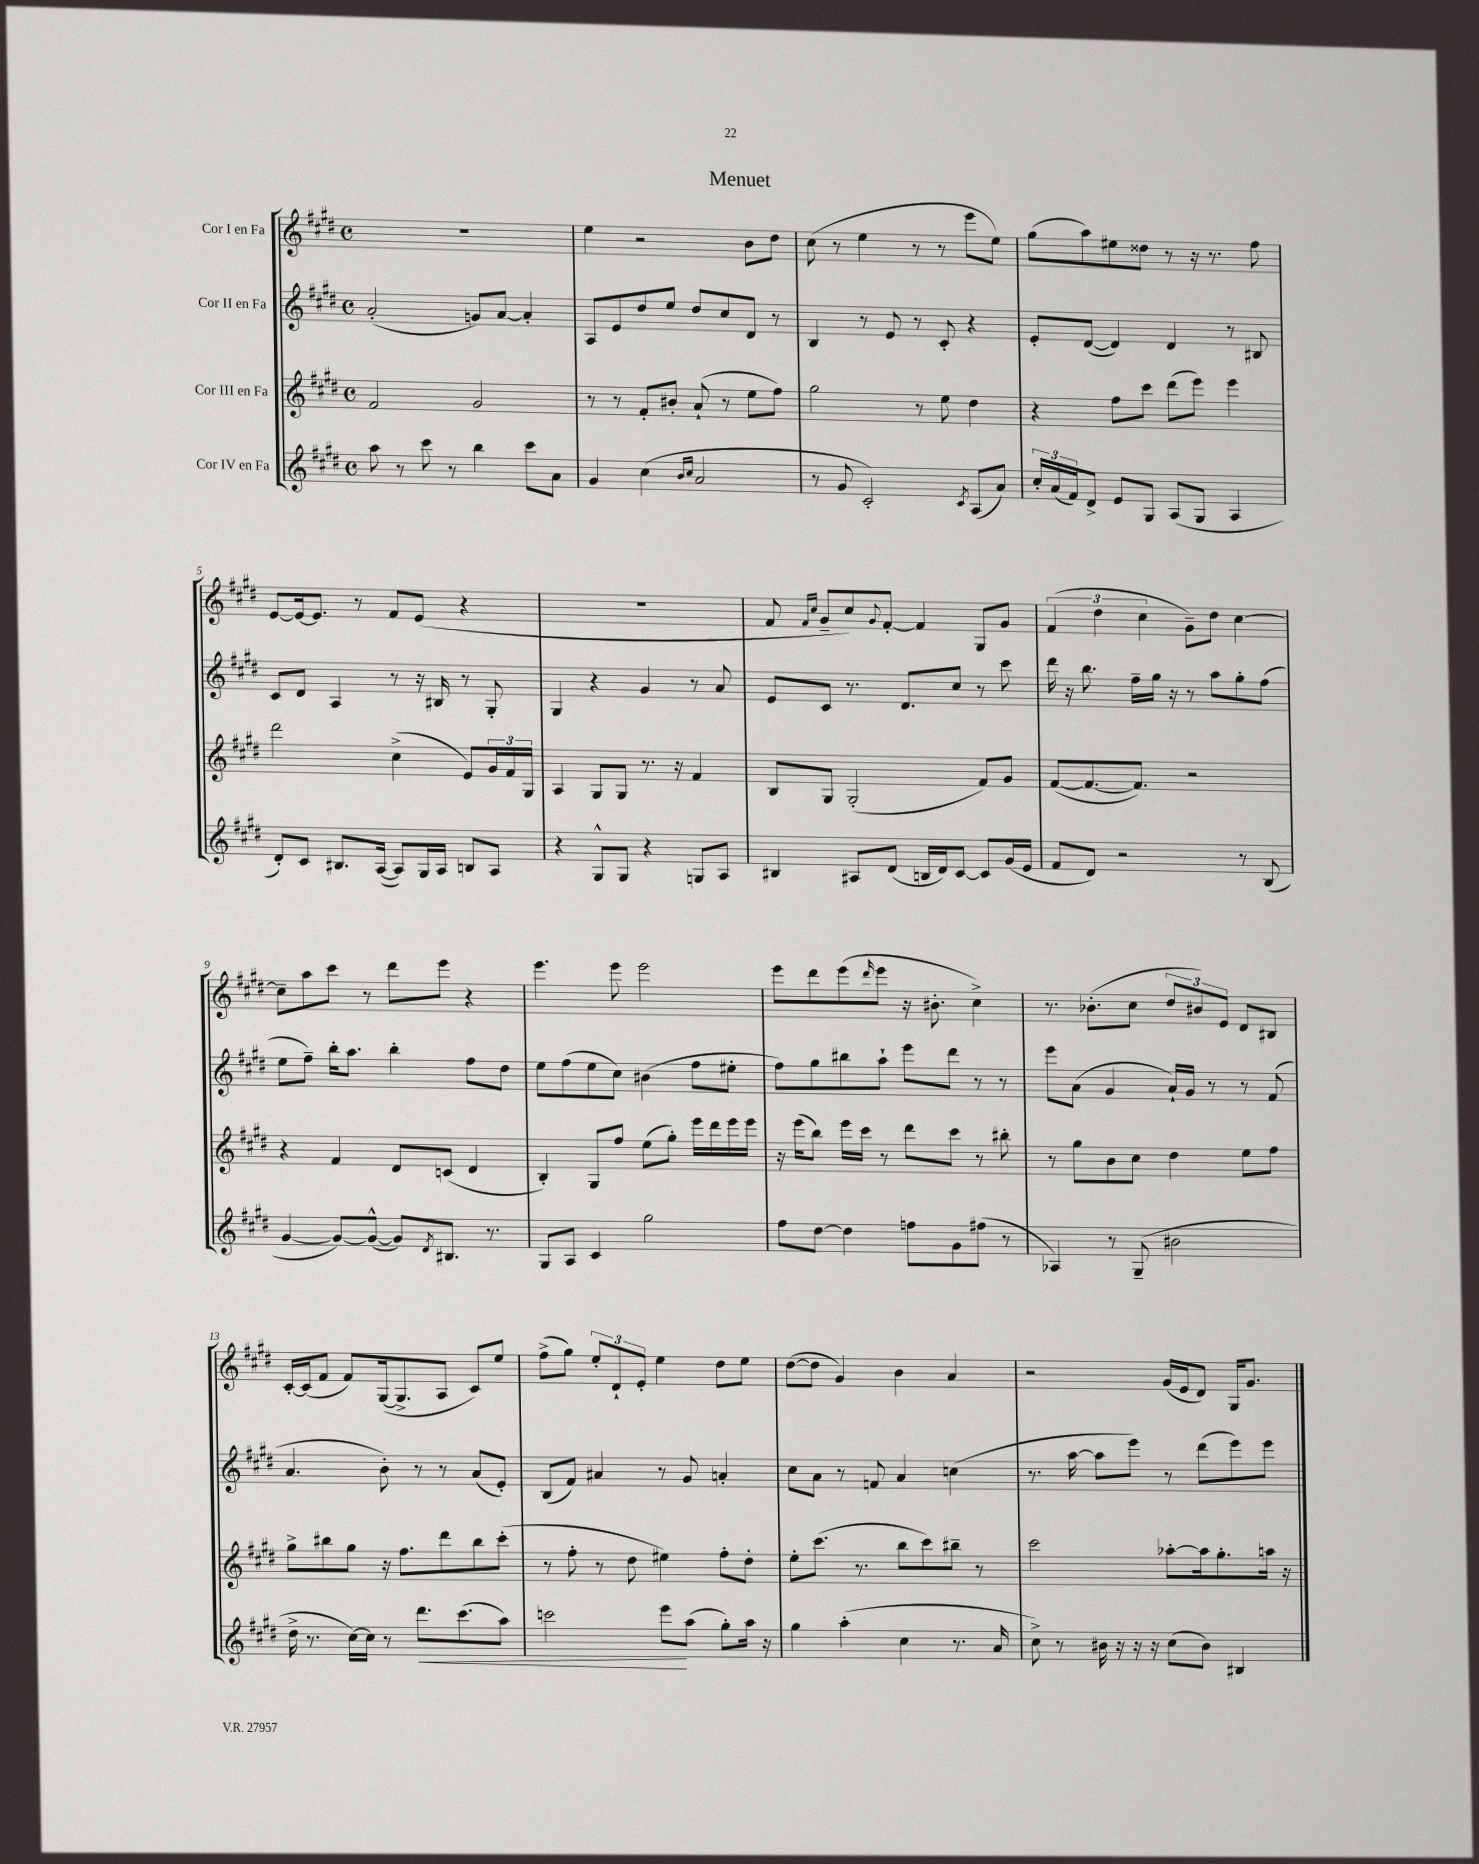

**kern	**dynam	**kern	**kern	**kern
*part4	*part4	*part3	*part2	*part1
*staff4	*staff4	*staff3	*staff2	*staff1
*I"Cor IV en Fa	*	*I"Cor III en Fa	*I"Cor II en Fa	*I"Cor I en Fa
*clefG2	*	*clefG2	*clefG2	*clefG2
*k[f#c#g#d#]	*	*k[f#c#g#d#]	*k[f#c#g#d#]	*k[f#c#g#d#]
*M4/4	*	*M4/4	*M4/4	*M4/4
*met(c)	*	*met(c)	*met(c)	*met(c)
=1	=1	=1	=1	=1
8aa\	.	2f#/	(2a'/	1r
8r	.	.	.	.
8ccc#\	.	.	.	.
8r	.	.	.	.
4bb\	.	2g#/	8gn/L)	.
.	.	.	[8a/J	.
8ccc#\L	.	.	4a'/]	.
8a\J	.	.	.	.
=2	=2	=2	=2	=2
4g#/	.	8r	8A/L	4ee\
.	.	8r	8e/	.
(4cc#\	.	8f#'/L	8dd#/	2r
.	.	8b#X'/J	8ee/J	.
16qqb/LL	.	.	.	.
16qqcc#/JJ	.	.	.	.
2a/	.	(8a`/	8dd#/L	.
.	.	8r	8cc#/	.
.	.	8ee\L	8d#/J	8b\L
.	.	8ff#\J)	8r	8dd#\J
=3	=3	=3	=3	=3
8r	.	2gg#\	4B/	(8cc#\
8g#/	.	.	.	8r
2c#'/)	.	.	8r	4ee\
.	.	.	8e/	.
.	.	8r	8r	8r
.	.	8ee\	8c#'/	8r
8qc#/	.	.	.	.
(8A/L	.	4dd#\	4r	8eee\L
8a/J)	.	.	.	8ee\J)
=4	=4	=4	=4	=4
24cc#'/LL	.	4r	8e'/L	(8gg#\L
(24a/	.	.	.	.
24f#/J)	.	.	.	.
8d#^/J	.	.	([8d#/J	8aa\)
8e/L	.	8ff#\L	4d#/])	8ee#X\
8G#/J	.	8ccc#\J	.	8dd##X\J
(8A/L	.	(8ddd#\L	4d#/	8r
8G#/J	.	8eee\J)	.	16r
.	.	.	.	8.r
4A/	.	4eee\	8r	.
.	.	.	8B#X/	8ff#\
!!LO:LB:g=z
=5	=5	=5	=5	=5
8d#'/L)	.	2ddd#\	8c#/L	[8e/L
8c#/J	.	.	8d#/J	16e/k_
.	.	.	.	8.e/J]
8.B#X/L	.	.	4A/	.
.	.	.	.	8r
([16A/Jk	.	.	.	.
8A/L])	.	(4cc#^\	8r	8f#/L
16G#/L	.	.	16r	(8e/J
16A/JJ	.	.	16B#X/	.
8Bn/L	.	8e/L)	8r	4r
8A/J	.	24g#/L	8G#'/	.
.	.	24f#/	.	.
.	.	24G#/JJ	.	.
=6	=6	=6	=6	=6
4r	.	4A/	4G#/	1r
8G#^^/L	.	8G#/L	4r	.
8G#/J	.	8G#/J	.	.
4r	.	8.r	4g#/	.
.	.	16r	.	.
8Gn/L	.	4f#/	8r	.
8A/J	.	.	8a/	.
=7	=7	=7	=7	=7
4B#X/	.	8B/L	8e/L	8f#/
.	.	.	.	16qqf#/LL
.	.	.	.	16qqcc#/JJ
.	.	8G#/J	8c#/J	8g#~/L
8A#X/L	.	(2G#'/	8.r	8cc#/)
.	.	.	.	8qqg#/
(8d#/J	.	.	.	[8f#'/J
.	.	.	8.d#/L	.
16Bn/LL	.	.	.	4f#/]
16d#/J)	.	.	.	.
[8c#/J	.	.	8cc#/J	.
8c#/L]	.	8f#/L)	8r	8G#/L
(16g#/L	.	8g#/J	8ccc#\	8g#/J
16e/JJ	.	.	.	.
=8	=8	=8	=8	=8
8f#/L	.	([8f#/L	16ddd#\	(6f#/
.	.	.	16r	.
8d#/J)	.	8.f#/_	8.bb\	.
.	.	.	.	6dd#\
2r	.	.	.	.
.	.	8.f#/J])	16ff#~\LL	.
.	.	.	.	6cc#\
.	.	.	16gg#\JJ	.
.	.	.	16r	.
.	.	2r	8r	8g#~\L)
.	.	.	8aa\L	8dd#\J
8r	.	.	8gg#'\	[4cc#\
(8B/	.	.	(8ff#\J	.
!!LO:LB:g=z
=9	=9	=9	=9	=9
[4g#/	.	4r	8ee\L	8cc#~\L]
.	.	.	8ff#~\J)	8aa\
8g#/L_)	.	4f#/	16bb'\KL	8ccc#\J
.	.	.	8.aa\J	.
(8g#^^/J_	.	.	.	8r
8g#/L])	.	8d#/L	4bb'\	8ddd#\L
8qd#/	.	.	.	.
8.B#X/J	.	(8cn/J	.	8eee\J
.	.	4d#/	8ff#\L	4r
8.r	.	.	.	.
.	.	.	8dd#\J	.
=10	=10	=10	=10	=10
8G#/L	.	4B'/)	8ee\L	4.eee\
8A/J	.	.	(8ff#\	.
4c#/	.	8G#/L	8ee\	.
.	.	8ff#/J	8cc#\J)	8eee\
2gg#\	.	(8ee\L	(4b#X\	2eee\
.	.	8gg#'\J)	.	.
.	.	16eee\LL	8ff#\L	.
.	.	16ddd#\	.	.
.	.	16eee\	8ee#X'\J	.
.	.	16eee\JJ	.	.
=11	=11	=11	=11	=11
8ff#\L	.	16r	8ff#\L)	8eee\L
.	.	(16eee\KL	.	.
[8dd#\J	.	8bb\J)	8gg#\	8ddd#\
4dd#\]	.	16eee\LL	8bb#X\	(8eee\
.	.	16ccc#\JJ	.	.
.	.	.	.	16qqddd#/
.	.	8r	8aa`\J	8eee\J
8ffn\L	.	8ddd#\L	8eee\L	16r
.	.	.	.	8.b#X'\
8g#\	.	8ccc#\J	8ddd#\J	.
(8ff#X\J	.	8r	8r	4cc#^\)
8r	.	8bb#X'\	8r	.
=12	=12	=12	=12	=12
4A-X/)	.	8r	8eee\L	8.r
.	.	8gg#\L	(8a\J	.
.	.	.	.	(8.b-X'\L
8r	.	8b\	4g#/	.
(8G#~/	.	8cc#\J	.	8cc#\J
2b#X\	.	4dd#\	16a`/LL)	12dd#/L
.	.	.	16g#/JJ	.
.	.	.	.	12b#X/)
.	.	.	8r	.
.	.	.	.	12e/J
.	.	8ee\L	8r	8d#/L
.	.	8ff#\J	(8f#/	8B#X/J
!!LO:LB:g=z
=13	=13	=13	=13	=13
16dd#^\	.	8gg#^\L	4.a/	[16c#'/LL
8.r	.	.	.	(16c#/J]
.	.	8bb#X\	.	8f#/J
[16cc#\LL)	.	8gg#\J	.	8f#/L)
16cc#\JJ]	.	.	.	.
8r	.	16r	8b'\)	([16G#/k
.	.	8.ff#\L	.	8.G#^/]
!	!LO:HP:b	!	!	!
8.ddd#\L	<	.	8r	.
.	.	8ddd#\	8r	8A/J
(8.ccc#\	.	.	.	.
.	.	8bb#\	(8a/L	8c#/L)
8aa\J)	.	(8ccc#'\J	8e'/J)	8ee/J
=14	=14	=14	=14	=14
2cccn\	.	8r	(8B/L	(8ff#^\L
.	.	8ff#'\	8f#/J)	8gg#\J)
.	.	8r	4a#X/	12ee'/L
.	.	.	.	12d#`/
.	.	8dd#\	.	.
.	.	.	.	12e'/J
8eee\L	.	4ee#X\)	8r	4ee\
(8aa\J	[	.	8g#/	.
8gg#'\L)	.	8ff#'\L	4an'/	8dd#\L
16aa\Jk	.	8dd#'\J	.	8ee\J
16r	.	.	.	.
=15	=15	=15	=15	=15
4gg#\	.	8ee'\L	8cc#\L	([8dd#\L
.	.	(8.ccc#\J	8a\J	8dd#\J]
(4aa'\	.	.	8r	4g#/)
.	.	8.r	.	.
.	.	.	8fn/	.
4cc#\	.	8bb\L	4a/	4b\
.	.	8ccc#\)	.	.
8.r	.	8bb#X~\J	(4ccn\	4a/
.	.	8r	.	.
16a/	.	.	.	.
=16	=16	=16	=16	=16
8cc#^\)	.	2ccc#\	8.r	2r
8r	.	.	.	.
.	.	.	[16aa\	.
16b#X\	.	.	8aa\L]	.
16r	.	.	.	.
16r	.	.	8eee\J)	.
16r	.	.	.	.
(8cc#\L	.	[8aa-X'\L	8r	(16g#/LL
.	.	.	.	16e/J
8b#\J)	.	16aa-\k]	(8ddd#\L	8d#/J)
.	.	8.gg#'\	.	.
4B#X/	.	.	8eee\)	16G#/KL
.	.	.	.	8.g#/J
.	.	16aan\Jk	8eee\J	.
.	.	16r	.	.
==	==	==	==	==
*-	*-	*-	*-	*-
